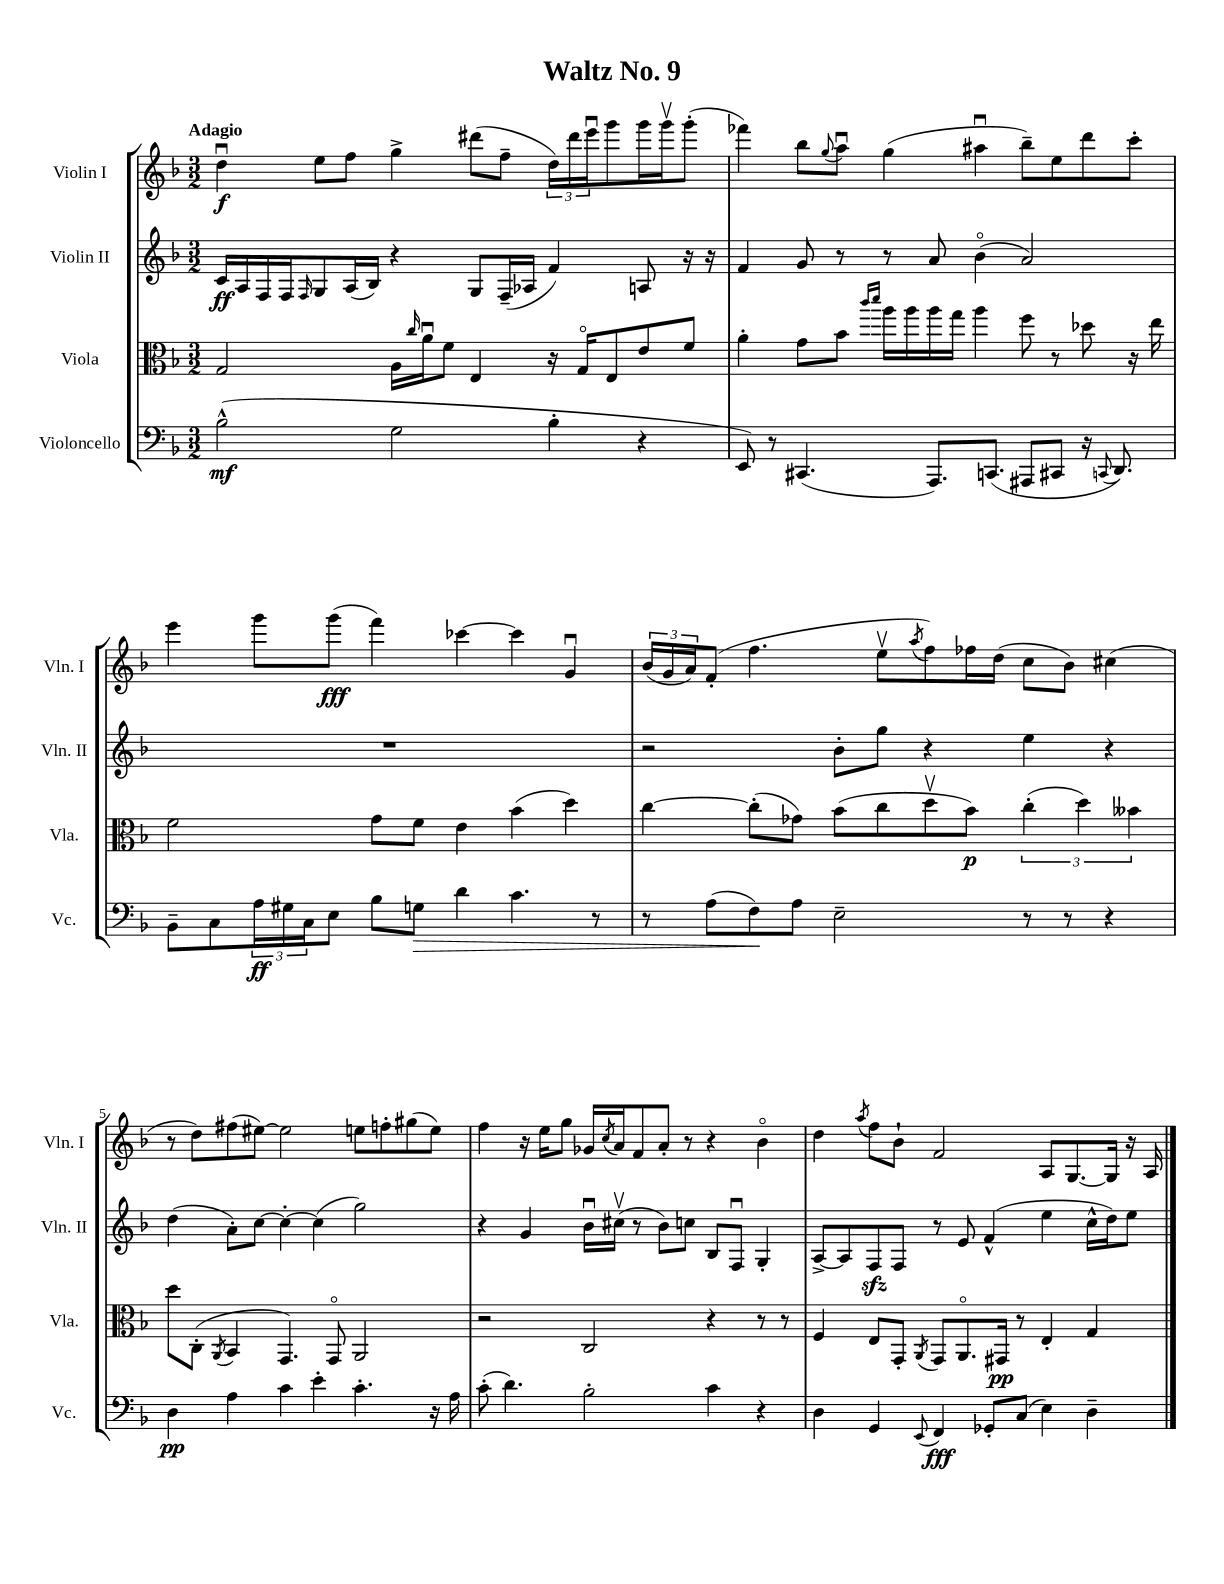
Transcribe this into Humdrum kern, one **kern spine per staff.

**kern	**kern	**kern	**kern
*staff4	*staff3	*staff2	*staff1
*clefF4	*clefC3	*clefG2	*clefG2
*k[b-]	*k[b-]	*k[b-]	*k[b-]
*M3/2	*M3/2	*M3/2	*M3/2
(2B-^^	2G	16c	4ddu
.	.	16A	.
.	.	16F	.
.	.	16F	.
.	.	16qqF	.
.	.	8G	8ee
.	.	(16A	8ff
.	.	16B-)	.
2G	16A	4r	4gg^
.	16qqcc	.	.
.	16au	.	.
.	8f	.	.
.	4E	8G	(8ddd#
.	.	(16F~	8ff~
.	.	16A-	.
4B-'	16r	4f)	24dd)
.	.	.	24ddd#
.	16Go	.	.
.	.	.	24eeeu
.	8E	.	8ggg
4r	8e	8A	16ggg
.	.	.	16gggv
.	8f	16r	(8ggg'
.	.	16r	.
=	=	=	=
8EE)	4a'	4f	4fff-)
8r	.	.	.
(4.CC#	8g	8g	8bb-
.	.	.	8qqgg
.	8b-	8r	8aau
.	16qqccc	.	.
.	16qqddd	.	.
.	16aa	8r	(4gg
.	16aa	.	.
8.AAA)	16aa	8a	.
.	16gg	.	.
.	4aa	(4b-o	4aa#u
(8.CC	.	.	.
8AAA#	8ff	2a)	8bb-~)
8CC#	8r	.	8ee
16r	8dd-	.	8ddd
8qqCC	.	.	.
8.DD)	.	.	.
.	16r	.	8ccc'
.	16ee	.	.
=	=	=	=
8BB-~	2f	1.r	4eee
8C	.	.	.
24A	.	.	8ggg
24G#	.	.	.
24C	.	.	.
8E	.	.	(8ggg
8B-	8g	.	4fff)
8G	8f	.	.
4d	4e	.	[4ccc-
4.c	(4b-	.	4ccc-]
.	4dd)	.	4gu
8r	.	.	.
=	=	=	=
8r	[4cc	2r	(24b-
.	.	.	24g
.	.	.	24a)
(8A	.	.	(8f'
8F)	(8cc']	.	4.ff
8A	8g-)	.	.
2E~	(8b-	8b-'	.
.	8cc	8gg	8eev
.	.	.	8qaa
.	8ddv	4r	8ff)
.	8b-)	.	16ff-
.	.	.	(16dd
8r	(6cc'	4ee	8cc
8r	.	.	8b-)
.	6dd)	.	.
4r	.	4r	(4cc#
.	6b--	.	.
=	=	=	=
4D	8dd	(4dd	8r
.	(8C'	.	8dd)
.	8qAA	.	.
4A	4BB-	8a')	(8ff#
.	.	[8cc	[8ee#)
4c	4.GG)	4cc'_	2ee#]
4e'	.	(4cc]	.
.	8GGo	.	.
4.c'	2AA	2gg)	8ee
.	.	.	8ff'
.	.	.	(8gg#
16r	.	.	8ee)
16A	.	.	.
=	=	=	=
(8c'	2r	4r	4ff
4.d)	.	.	.
.	.	4g	16r
.	.	.	16ee
.	.	.	8gg
2B-'	2C	16b-u	16g-
.	.	.	8qcc
.	.	(16cc#v	16a
.	.	8r	8f
.	.	8b-)	8a'
.	.	8cc	8r
4c	4r	8B-	4r
.	.	8Fu	.
4r	8r	4G'	4b-o
.	8r	.	.
=	=	=	=
4D	4F	[8A^	4dd
.	.	8A]	.
.	.	.	8qaa
4GG	8E	8F	8ff
.	8GG'	8F	8b-`
8qqEE	8qAA	.	.
4FF	8GG	8r	2f
.	8.AAo	8e	.
8GG-'	.	(4f^^	.
.	16GG#	.	.
(8C	8r	.	.
4E)	4E'	4ee	8A
.	.	.	[8.G
4D~	4G	16cc^^	.
.	.	16dd)	16G]
.	.	8ee	16r
.	.	.	16A
==	==	==	==
*-	*-	*-	*-
